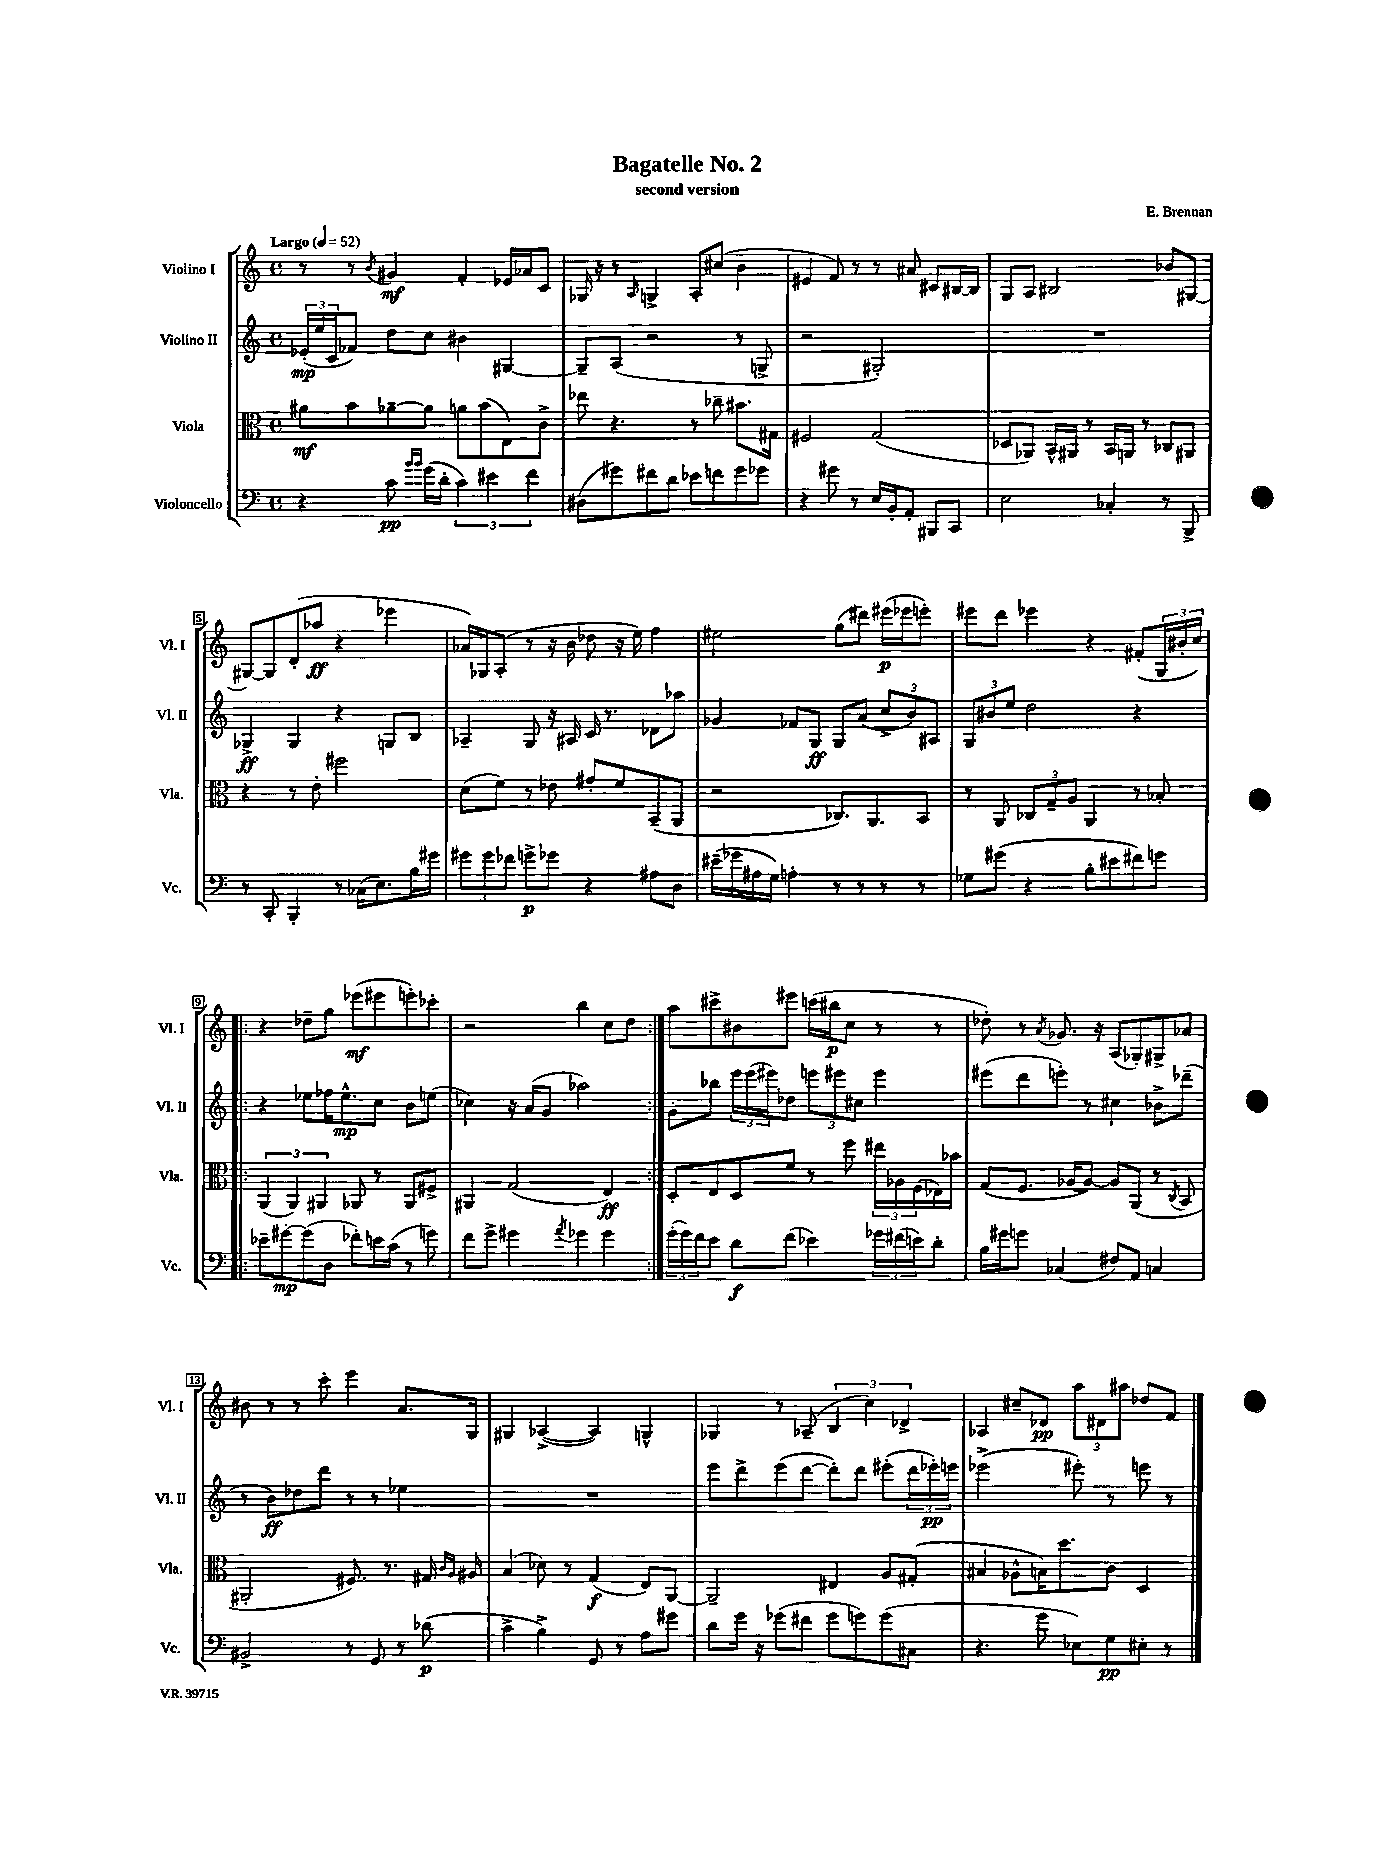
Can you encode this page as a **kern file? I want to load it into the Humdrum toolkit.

**kern	**dynam	**kern	**dynam	**kern	**dynam	**kern	**dynam
*part4	*part4	*part3	*part3	*part2	*part2	*part1	*part1
*staff4	*staff4	*staff3	*staff3	*staff2	*staff2	*staff1	*staff1
*I"Violoncello	*	*I"Viola	*	*I"Violino II	*	*I"Violino I	*
*I'Vc.	*	*I'Vla.	*	*I'Vl. II	*	*I'Vl. I	*
*clefF4	*	*clefC3	*	*clefG2	*	*clefG2	*
*k[]	*	*k[]	*	*k[]	*	*k[]	*
*M4/4	*	*M4/4	*	*M4/4	*	*M4/4	*
*met(c)	*	*met(c)	*	*met(c)	*	*met(c)	*
*MM52	*	*MM52	*	*MM52	*	*MM52	*
=1	=1	=1	=1	=1	=1	=1	=1
!	!	!	!	!	!	!LO:TX:a:B:t=Largo	!
4r	.	8a#X\L	mf	(24e-X'/LL	mp	8r	.
.	.	.	.	24ee/	.	.	.
.	.	.	.	24c/J	.	.	.
.	.	8b\	.	8f-X/J)	.	8r	.
.	.	.	.	.	.	8qb/	.
8c\	pp	[8a-X~\	.	8dd\L	.	4g#X/	mf
16qqb/LL	.	.	.	.	.	.	.
16qqb/JJ	.	.	.	.	.	.	.
(16g\LL	.	8a-\J]	.	8cc\J	.	.	.
16d'\JJ	.	.	.	.	.	.	.
6c\)	.	8an\L	.	4b#X\	.	4f'/	.
.	.	(8b\	.	.	.	.	.
6e#X\	.	.	.	.	.	.	.
.	.	8E\)	.	[4G#X/	.	16e-X/LL	.
.	.	.	.	.	.	16a-X/J	.
6f\	.	.	.	.	.	.	.
.	.	8c^\J	.	.	.	8c/J	.
=2	=2	=2	=2	=2	=2	=2	=2
(8D#X\L	.	8ee-X\	.	8G#~/L]	.	16G-X/	.
.	.	.	.	.	.	16r	.
8g#X\)	.	4.r	.	(8A/J	.	8r	.
.	.	.	.	.	.	16qqA/	.
8f#X\	.	.	.	2r	.	4Gn^/	.
8d\J	.	.	.	.	.	.	.
8e-X\L	.	8r	.	.	.	8A'/L	.
8fn\	.	8cc-X~\	.	.	.	(8cc#X/J	.
8g#\	.	8.b#X\L	.	8r	.	4b\	.
8g-X\J	.	.	.	8Gn^/	.	.	.
.	.	16G#X\Jk	.	.	.	.	.
=3	=3	=3	=3	=3	=3	=3	=3
4r	.	2F#X/	.	2r	.	4e#X/	.
8g#X\	.	.	.	.	.	8f/)	.
8r	.	.	.	.	.	8r	.
16E/LL	.	(2G/	.	2G#X'/)	.	8r	.
16BB'/J	.	.	.	.	.	.	.
8AA'/J	.	.	.	.	.	8a#X/	.
8BBB#X/L	.	.	.	.	.	8c#X/L	.
8CC/J	.	.	.	.	.	[16B#X/L	.
.	.	.	.	.	.	16B#/JJ]	.
=4	=4	=4	=4	=4	=4	=4	=4
2E\	.	8D-X/L	.	1r	.	8G/L	.
.	.	8AA-X/J)	.	.	.	8A/J	.
.	.	16BB^^/LL	.	.	.	2B#X/	.
.	.	16AA#X/JJ	.	.	.	.	.
.	.	8r	.	.	.	.	.
4C-X'/	.	16BB/LL	.	.	.	.	.
.	.	16AAn/JJ	.	.	.	.	.
.	.	8r	.	.	.	.	.
8r	.	8C-X/L	.	.	.	8b-X/L	.
8BBB^/	.	8AA#X/J	.	.	.	[8G#X/J	.
!!LO:LB:g=z
=5	=5	=5	=5	=5	=5	=5	=5
8r	.	4r	.	4G-X^/	ff	8G#X/L_	.
8CC'/	.	.	.	.	.	8G#/]	.
4BBB'/	.	8r	.	4G-/	.	(8d'/	.
.	.	8e'\	.	.	.	8aa-X/J	ff
8r	.	2ff#X\	.	4r	.	4r	.
(16C-X\KL	.	.	.	.	.	.	.
8.E\)	.	.	.	.	.	.	.
.	.	.	.	8Gn/L	.	4eee-X\	.
16B\L	.	.	.	8B/J	.	.	.
16g#X\JJ	.	.	.	.	.	.	.
=6	=6	=6	=6	=6	=6	=6	=6
12g#X\L	.	(8d\L	.	4A-X~/	.	16a-X/LL)	.
.	.	.	.	.	.	16G-X/J	.
12g#\	.	.	.	.	.	.	.
.	.	8f\J)	.	.	.	(8A'/J	.
12f-X\J	.	.	.	.	.	.	.
8gn^\L	p	8r	.	8G/	.	8r	.
8g-X\J	.	8e-X\	.	16r	.	16r	.
.	.	.	.	16A#X/	.	16b\	.
4r	.	8g#X'/L	.	16c/	.	8dd-X\	.
.	.	.	.	8.r	.	.	.
.	.	8f/	.	.	.	16r	.
.	.	.	.	.	.	16ee\)	.
8A#X\L	.	(8BB~/	.	8d-X\L	.	4ff\	.
8D\J	.	8AA/J	.	8aa-X\J	.	.	.
=7	=7	=7	=7	=7	=7	=7	=7
(16e#X~\LL	.	2r	.	4g-X/	.	2ee#X\	.
16g-X\	.	.	.	.	.	.	.
16A#X\	.	.	.	.	.	.	.
16G\JJ)	.	.	.	.	.	.	.
4An'\	.	.	.	8f-X/L	.	.	.
.	.	.	.	8G/J	ff	.	.
8r	.	8.C-X/L)	.	8G/L	.	(8gg\L	.
8r	.	.	.	(8a/J	.	8ddd#X\J)	.
.	.	8.AA/	.	.	.	.	.
8r	.	.	.	12cc^/L	.	(16eee#X\LL	p
.	.	.	.	.	.	16eee-X\J	.
.	.	.	.	12b/)	.	.	.
8r	.	8BB/J	.	.	.	8eeen'\J)	.
.	.	.	.	12A#X/J	.	.	.
=8	=8	=8	=8	=8	=8	=8	=8
8G-X\L	.	8r	.	12G/L	.	8eee#X\L	.
.	.	.	.	12b#X/	.	.	.
(8g#X\J	.	8AA/	.	.	.	8ddd\J	.
.	.	.	.	12ee/J	.	.	.
4r	.	12C-X/L	.	2dd\	.	4eee-X\	.
.	.	12G~/	.	.	.	.	.
.	.	12A/J	.	.	.	.	.
8B'\L	.	4AA/	.	.	.	4r	.
8e#X\	.	.	.	.	.	.	.
8f#X\)	.	8r	.	4r	.	(8f#X'/L	.
8gn\J	.	8B-X'/	.	.	.	24G/L	.
.	.	.	.	.	.	24b#X'/	.
.	.	.	.	.	.	24cc/JJ)	.
!!LO:LB:g=z
=9!|:	=9!|:	=9!|:	=9!|:	=9!|:	=9!|:	=9!|:	=9!|:
8e-X~\L	.	(6AA/	.	4r	.	4r	.
[8g#X'\	mp	.	.	.	.	.	.
.	.	6AA/)	.	.	.	.	.
(8g#\]	.	.	.	8ee-X\L	.	8dd-X~\L	.
.	.	6AA#X/	.	.	.	.	.
8D\J	.	.	.	16ff-X\K	.	8gg\J	.
.	.	.	.	8.ee-^^\	mp	.	.
8f-X'\L)	.	8AA-X/	.	.	.	(8eee-X\L	mf
16en\L	.	8r	.	8cc\J	.	8eee#X\	.
(16c\JJ	.	.	.	.	.	.	.
8r	.	8AA-/L	.	8b\L	.	8eeen'\)	.
8gn\)	.	8F#X^/J	.	(8een\J	.	8ccc-X'\J	.
=10	=10	=10	=10	=10	=10	=10	=10
8f\L	.	4AA#X/	.	4cc-X\)	.	2r	.
8g^\J	.	.	.	.	.	.	.
4g#X\	.	(2G/	.	16r	.	.	.
.	.	.	.	(16a/KL	.	.	.
.	.	.	.	8g/J	.	.	.
8qa/	.	.	.	.	.	.	.
4g-X\	.	.	.	2aa-X\)	.	4bb\	.
4g-\	.	4E/)	ff	.	.	8cc\L	.
.	.	.	.	.	.	8dd\J	.
=11:|!	=11:|!	=11:|!	=11:|!	=11:|!	=11:|!	=11:|!	=11:|!
(24g'\LL	.	8D'/L	.	8g'\L	.	8aa\L	.
24g\)	.	.	.	.	.	.	.
24f\J	.	.	.	.	.	.	.
8e\J	.	8E/	.	8bb-X\J	.	8ccc#X^\	.
8d\L	f	8D/	.	24eee\LL	.	8b#X\	.
.	.	.	.	(24eee\	.	.	.
.	.	.	.	24eee#X\J)	.	.	.
(8f\J	.	8f/J	.	8dd-X\J	.	8eee#X\J	.
4e-X\)	.	8r	.	12eeen\L	.	(16cccn\LL	.
.	.	.	.	.	.	16bb#X\J	p
.	.	.	.	12eee#X\	.	.	.
.	.	8ff\	.	.	.	8cc\J	.
.	.	.	.	12cc#X\J	.	.	.
24g-X\LL	.	24ee#X\LL	.	4eee#\	.	8r	.
(24f#X\	.	24A-X\	.	.	.	.	.
24en\J)	.	(24F\	.	.	.	.	.
8d'\J	.	16E-X\)	.	.	.	8r	.
.	.	16b-X\JJ	.	.	.	.	.
=12	=12	=12	=12	=12	=12	=12	=12
16B\LL	.	(8G/L	.	(8eee#X\L	.	8dd-X'\)	.
16g#X\J	.	.	.	.	.	.	.
8gn\J	.	8.F/J	.	8ddd\	.	8r	.
.	.	.	.	.	.	8qa/	.
(4C-X/	.	.	.	8eeen'\J)	.	8.g-X/	.
.	.	[16A-X/KL	.	.	.	.	.
.	.	8A-/J_)	.	8r	.	.	.
.	.	.	.	.	.	16r	.
8F#X/L)	.	8A-/L]	.	4cc#X\	.	(8A/L	.
8AA/J	.	(8AA/J	.	.	.	8G-X'/)	.
4Cn/	.	8r	.	8b-X^\L	.	8G#X^/	.
.	.	8qC/	.	.	.	.	.
.	.	8BB/	.	(8ddd-X~\J	.	8a-X/J	.
!!LO:LB:g=z
=13	=13	=13	=13	=13	=13	=13	=13
2BB#X^/	.	2AA#X'/	.	8r	.	8b#X\	.
.	.	.	.	8b\L)	ff	8r	.
.	.	.	.	8dd-X\	.	8r	.
.	.	.	.	8ddd\J	.	8ccc'\	.
8r	.	8.F#X/)	.	8r	.	4eee\	.
8GG/	.	.	.	8r	.	.	.
.	.	8.r	.	.	.	.	.
8r	.	.	.	4ee-X\	.	8.a/L	.
(8d-X\	p	16G#X/	.	.	.	.	.
.	.	16qqc/LL	.	.	.	.	.
.	.	16qqA/JJ	.	.	.	.	.
.	.	16A#X/	.	.	.	16G/Jk	.
=14	=14	=14	=14	=14	=14	=14	=14
4c^\	.	(4B/	.	1r	.	4G#X/	.
4B^\)	.	8d-X\)	.	.	.	([4A-X^/	.
.	.	8r	.	.	.	.	.
8GG/	.	(4G/	f	.	.	4A-/])	.
8r	.	.	.	.	.	.	.
8A\L	.	8E/L)	.	.	.	4Gn^^/	.
8g#X\J	.	[8AA/J	.	.	.	.	.
=15	=15	=15	=15	=15	=15	=15	=15
8d\L	.	2AA~/]	.	8eee\L	.	4G-X/	.
16g\Jk	.	.	.	8ddd^\	.	.	.
16r	.	.	.	.	.	.	.
(8g-X\L	.	.	.	(8eee\	.	8r	.
8f#X\J	.	.	.	[8ddd\J	.	(8A-X~/	.
8g-\L	.	4E#X/	.	8ddd'\L])	.	6B/	.
8gn\)	.	.	.	8ddd\J	.	.	.
.	.	.	.	.	.	6cc\)	.
(8g\	.	8A/L	.	(8eee#X'\L	.	.	.
.	.	.	.	.	.	6d-X^/	.
8C#X\J	.	(8G#X'/J	.	24ddd\L	.	.	.
.	.	.	.	24eee-X'\)	pp	.	.
.	.	.	.	24eeen\JJ	.	.	.
=16	=16	=16	=16	=16	=16	=16	=16
4.r	.	4B#X/	.	(2eee-X^\	.	4A-X/	.
.	.	8A-X^^\L	.	.	.	8cc#X~/L	.
8g\	.	16Bn\K)	.	.	.	8d-X/J	pp
.	.	8.dd\	.	.	.	.	.
8E-X\L)	.	.	.	8eee#X'\)	.	12aa\L	.
.	.	.	.	.	.	12d#X\	.
8G\	pp	8c\J	.	8r	.	.	.
.	.	.	.	.	.	12aa#X\J	.
8E#X'\J	.	4D/	.	8eeen\	.	8dd-X/L	.
8r	.	.	.	8r	.	8f/J	.
==	==	==	==	==	==	==	==
*-	*-	*-	*-	*-	*-	*-	*-
